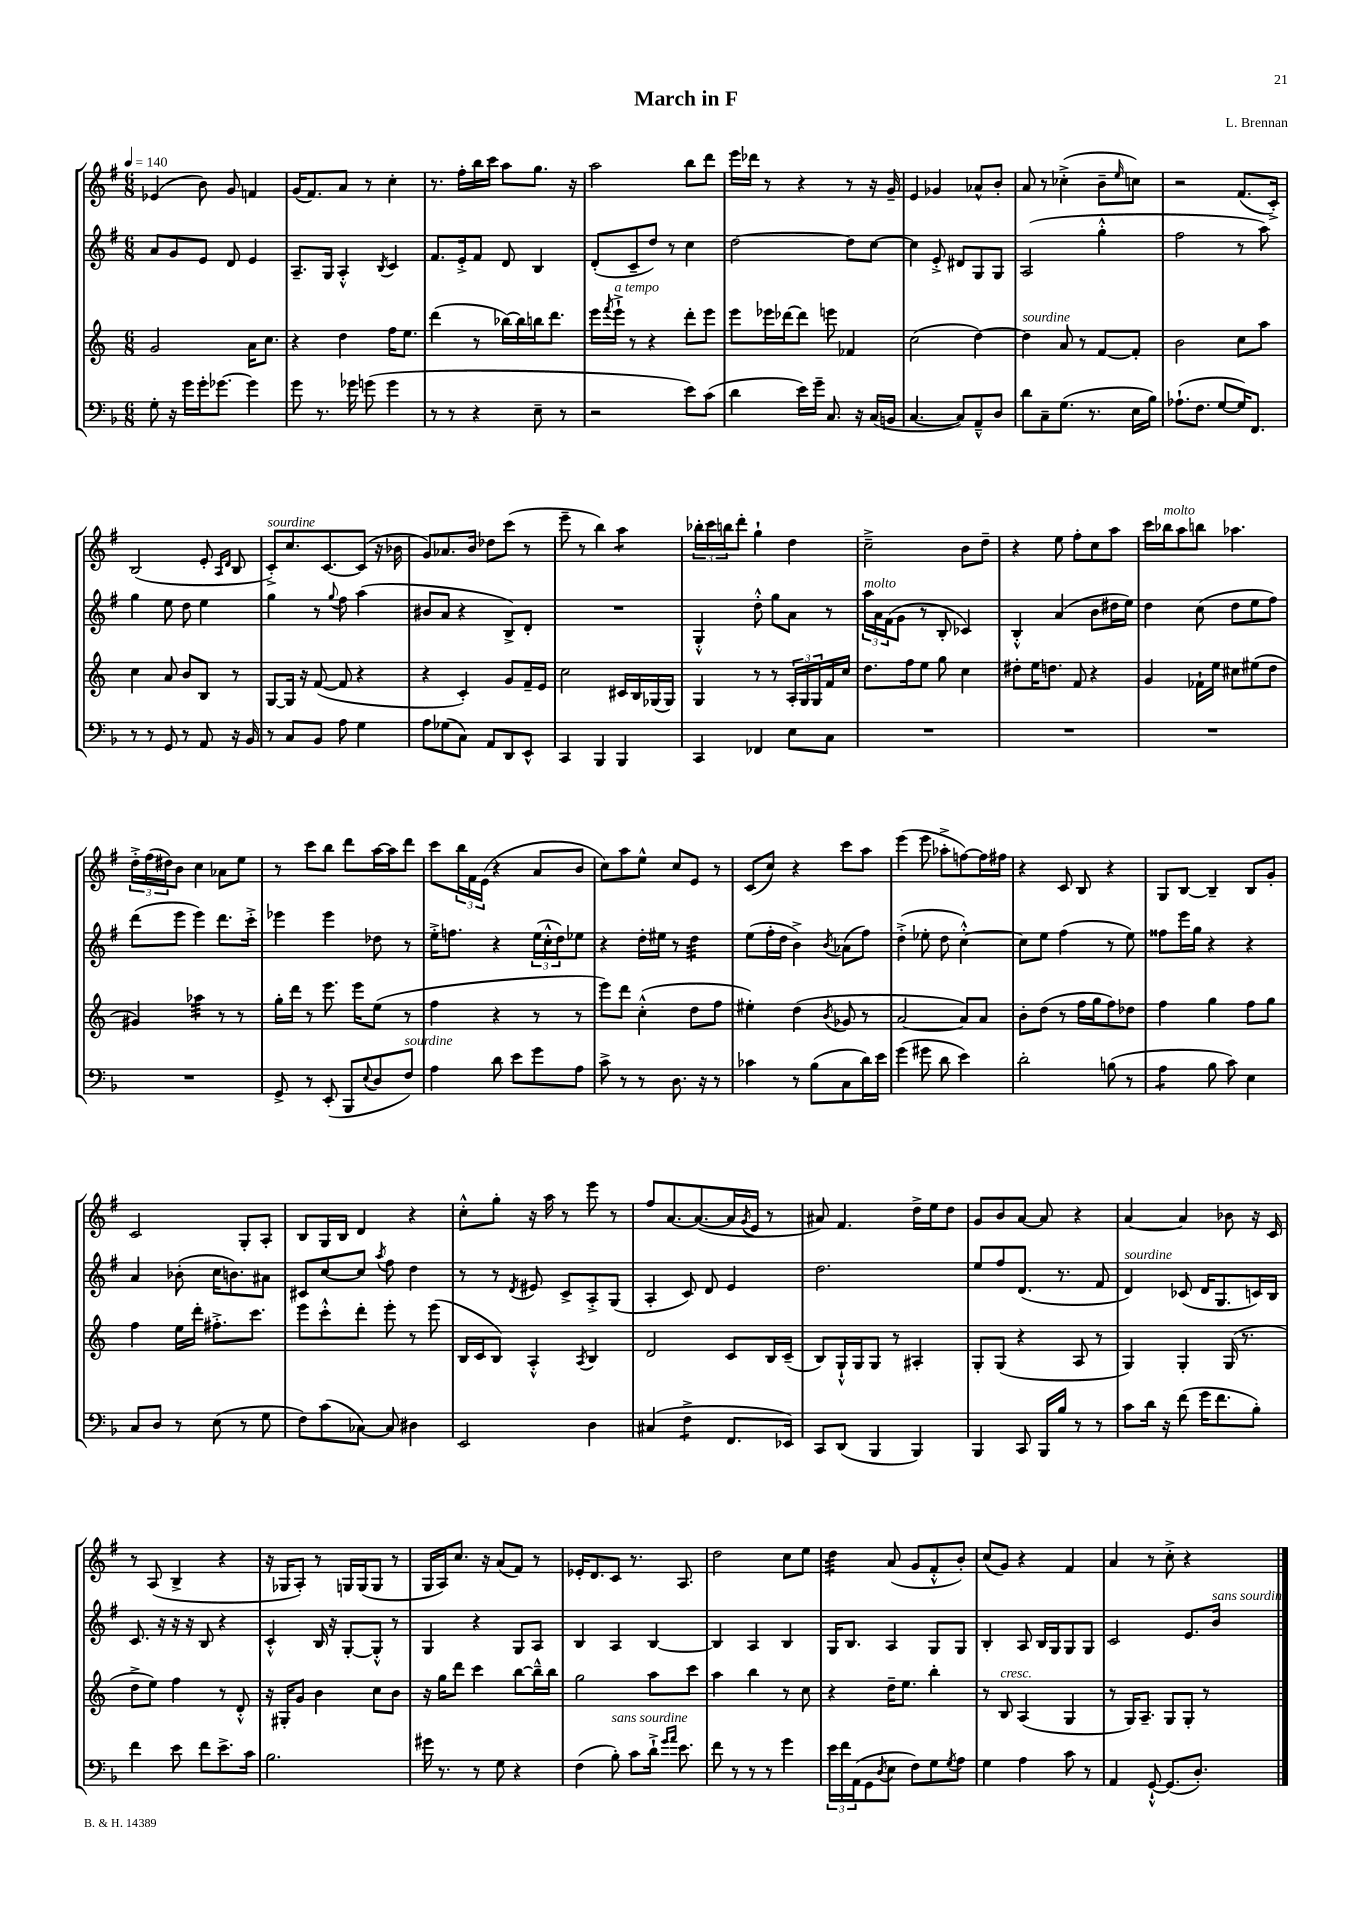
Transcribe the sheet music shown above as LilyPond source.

\header { title = "March in F" composer = "L. Brennan" }
<<
\new StaffGroup <<
\new Staff = "s0" {
    \clef treble \key g \major \numericTimeSignature \time 6/8 \tempo 4 = 140
    ees'4( b'8) g'8 f'4 |
    g'16( fis'8.) a'8 r8 c''4-. |
    r8. fis''16-. b''16 c'''16 a''8 g''8. r16 |
    a''2 b''8 d'''8 |
    e'''16 des'''16 r8 r4 r8 r16 g'16-- |
    e'4 ges'4 aes'8-^ b'8-. |
    a'8 r8 ces''4-.->( b'8-- \grace { e''16 } c''8) |
    r2 fis'8.( c'16-.->) |
    b2( e'8-. \grace { a16 d'16 } b8 |
    c'8-.->^\markup { \italic "sourdine" }) c''8. c'8.~ c'8( r16 bes'16 |
    g'8) aes'8. b'16 des''8 c'''8( r8 |
    e'''8-- r8 b''4) a''4:8 |
    \tuplet 3/2 { bes''16-. c'''16 b''16 } d'''8-. g''4-! d''4 |
    c''2---> b'8 d''8-- |
    r4 e''8 fis''8-. c''8 a''8 |
    c'''16 bes''16^\markup { \italic "molto" } a''8 b''8 aes''4. |
    \tuplet 3/2 { d''16-.-> fis''16( dis''16) } b'8 c''4 aes'8 e''8 |
    r8 c'''8 b''8 d'''8 a''16~ a''16 d'''8 |
    c'''8 \tuplet 3/2 { b''16 fis'16 e'16( } r4 a'8 b'8 |
    c''8) a''8 e''8-^ c''8 e'8 r8 |
    c'8( c''8) r4 c'''8 a''8 |
    e'''4( e'''8 aes''8-.-> f''8~) f''16 fis''16 |
    r4 c'8 b8 r4 |
    g8 b8~ b4-- b8 g'8-. |
    c'2 g8-. a8-. |
    b8 g16 b16 d'4 r4 |
    c''8-.-^ g''8-. r16 a''16 r8 e'''8 r8 |
    fis''8 a'8.~ a'8.~( a'16 \acciaccatura { g'8 } e'16 r8 |
    ais'8) fis'4. d''16-> e''16 d''8 |
    g'8 b'8 a'8~ a'8 r4 |
    a'4~ a'4 bes'8 r16 c'16 |
    r8 a8( b4-> r4 |
    r16 ges16 a8-.) r8 g16 g16( g8 r8 |
    g16 a16) c''8. r16 a'8( fis'8) r8 |
    ees'16-. d'8. c'8 r8. a8. |
    d''2 c''8 e''8 |
    d''4:32 a'8( g'8 fis'8-.-^ b'8-.) |
    c''8( g'8) r4 fis'4 |
    a'4 r8 c''8-.-> r4 \bar "|." |
}
\new Staff = "s1" {
    \clef treble \key g \major \numericTimeSignature \time 6/8
    a'8 g'8 e'8 d'8 e'4 |
    a8.-- g16 a4-.-^ \acciaccatura { b8 } c'4 |
    fis'8. e'16-.-> fis'8 d'8 b4 |
    d'8-.( c'8-- d''8) r8 c''4 |
    d''2~ d''8 c''8~ |
    c''4 e'8-.-> dis'8 g8 g8 |
    a2( g''4-.-^ |
    fis''2 r8 a''8) |
    g''4 e''8 d''8 e''4 |
    g''4 r8 \appoggiatura { g''8 } fis''8 a''4( |
    bis'8 a'8 r4 b8->) d'8-. |
    R2. |
    g4-.-^ d''8-.-^ g''8 a'8 r8 |
    \tuplet 3/2 { a''16^\markup { \italic "molto" } a'16 fis'16( } g'8 r8 b8-. ces'4) |
    b4-.-^ a'4( b'8 dis''16 e''16) |
    d''4 c''8( d''8 e''8 fis''8) |
    d'''8( e'''8 e'''4) d'''8. c'''16-.-> |
    ees'''4 ees'''4 des''8 r8 |
    e''16-.-> f''8. r4 \tuplet 3/2 { e''16( c''16-.-^ d''16) } ees''8 |
    r4 d''16-. eis''16 r8 d''4:32 |
    e''8( fis''16-. d''16 b'4->) \acciaccatura { b'8 } aes'8( fis''8) |
    d''4-.->( ees''8-. d''8 c''4~-.-^) |
    c''8 e''8 fis''4( r8 e''8) |
    fisis''8 e'''16 g''16 r4 r4 |
    a'4 bes'8-.( c''16 b'8.) ais'8 |
    cis'8 c''8~ c''8 \acciaccatura { a''8 } fis''8 d''4 |
    r8 r8 \acciaccatura { d'8 } eis'8 c'8-> a8-.-> g8( |
    a4-. c'8) d'8 e'4 |
    d''2. |
    e''8 fis''8 d'8.( r8. fis'8 |
    d'4^\markup { \italic "sourdine" }) ces'8( d'16 g8. c'16) b16 |
    c'8. r16 r16 r16 b8 r4 |
    c'4-.-^ b16 r16 g8~-. g8-.-^ r8 |
    g4 r4 g8 a8 |
    b4 a4 b4~ |
    b4 a4 b4 |
    g16 b8. a4 g8 g8 |
    b4-. a8 b16 g16 g8 g8 |
    c'2 e'8. b'16^\markup { \italic "sans sourdine" } \bar "|." |
}
\new Staff = "s2" {
    \clef treble \key c \major \numericTimeSignature \time 6/8
    g'2 a'16 c''8. |
    r4 d''4 f''16 e''8. |
    d'''4( r8 bes''16~) bes''16 b''16 d'''8. |
    e'''16 \acciaccatura { f'''8 } e'''16-!->^\markup { \italic "a tempo" } r8 r4 d'''8-. e'''8 |
    e'''8 ees'''16 des'''16~ des'''8 e'''8 fes'4 |
    c''2( d''4~) |
    d''4^\markup { \italic "sourdine" } a'8 r8 f'8~ f'8-. |
    b'2 c''8 a''8 |
    c''4 a'8 b'8 b8 r8 |
    g8~ g16 r16 f'8~( f'8 r4 |
    r4 c'4-.) g'8 f'16-- e'16 |
    c''2 cis'16 b16 ges16( ges16) |
    g4 r8 r8 \tuplet 3/2 { a16-. g16 g16 } f'16 c''16 |
    d''8. f''16 e''8 g''8 c''4 |
    dis''8-. e''16 d''8. f'8 r4 |
    g'4 fes'16-! e''16 cis''8 eis''8( d''8 |
    gis'4) aes''4:32 r8 r8 |
    g''16-. d'''16 r8 e'''8. e'''16 e''8( r8 |
    f''4 r4 r8 r8 |
    e'''8) d'''8 c''4-.-^( d''8 f''8 |
    eis''4-.) d''4( \acciaccatura { b'8 } ges'8 r8 |
    a'2~ a'8) a'8 |
    b'8-. d''8( r8 f''16 g''16 f''8) des''8 |
    f''4 g''4 f''8 g''8 |
    f''4 e''16 d'''16-. fis''8.-.-> c'''8. |
    e'''8 c'''8-.-^ d'''8-. e'''8-. r8 e'''8( |
    b16 c'16 b8) a4-.-^ \acciaccatura { a8 } b4 |
    d'2 c'8 b16 c'16--( |
    b8) g16-!-^ g16 g8 r8 ais4-. |
    g8-. g8( r4 a8 r8 |
    g4) g4-. g16( r8. |
    d''8-> e''8) f''4 r8 d'8-.-^ |
    r16 gis16-. g'8 b'4 c''8 b'8 |
    r16 g''16 d'''8 c'''4 b''8~ b''16---^ b''16 |
    g''2 a''8 c'''8 |
    a''4 b''4 r8 c''8 |
    r4 d''16-- e''8. b''4-. |
    r8 b8^\markup { \italic "cresc." } a4( g4 |
    r8 g16) a8.-- g8 g8-. r8 \bar "|." |
}
\new Staff = "s3" {
    \clef bass \key f \major \numericTimeSignature \time 6/8
    g8-. r16 g'16 g'16-. ges'8.~ ges'4 |
    g'8 r8. ges'16 g'8( g'4 |
    r8 r8 r4 e8-- r8 |
    r2 e'8) c'8( |
    d'4 e'16) g'16-- c8. r16 c16( b,16 |
    c4.~ c8) a,8---^ d8 |
    d'8 c8-- g8.( r8. e16 bes16) |
    aes8.-!( f8. g8~ g16) f,8. |
    r8 r8 g,8 r8 a,8 r16 bes,16 |
    r8 c8 bes,8 a8 g4 |
    a8 ges8( c8) a,8 d,8 e,8-^ |
    c,4 bes,,4 bes,,4 |
    c,4 fes,4 e8 c8 |
    R2. |
    R2. |
    R2. |
    R2. |
    g,8-> r8 e,8-.( bes,,8 \appoggiatura { e8 } d8 f8^\markup { \italic "sourdine" }) |
    a4 d'8 e'8 g'8 a8 |
    c'8-> r8 r8 d8. r16 r8 |
    ces'4 r8 bes8( c8 d'16) e'16 |
    g'4( gis'8 d'8 e'4) |
    d'2-. b8( r8 |
    a4:8 bes8 c'8) e4 |
    c8 d8 r8 e8( r8 g8 |
    f8) c'8( ces8~) ces8 dis4 |
    e,2 d4 |
    cis4( f4:8-> f,8. ees,16) |
    c,8 d,8( bes,,4 bes,,4) |
    bes,,4 c,8 bes,,16 bes16 r8 r8 |
    c'8 d'16 r16 f'8( g'16 f'8. bes8-.) |
    f'4 e'8 f'8 e'8.-> c'16 |
    bes2. |
    gis'16 r8. r8 g8 r4 |
    f4( bes8-.^\markup { \italic "sans sourdine" }) c'8 d'16-!-> \grace { g'16 a'16 } e'8. |
    f'8 r8 r8 r8 g'4 |
    \tuplet 3/2 { e'16 f'16 a,16( } g,8 \acciaccatura { d8 } e8 f8) g8 \acciaccatura { g8 } a8 |
    g4 a4 c'8 r8 |
    a,4 g,8~-!-^ g,8.( d8.-.) \bar "|." |
}
>>
>>
\layout { \context { \Score \remove "Bar_number_engraver" } }
